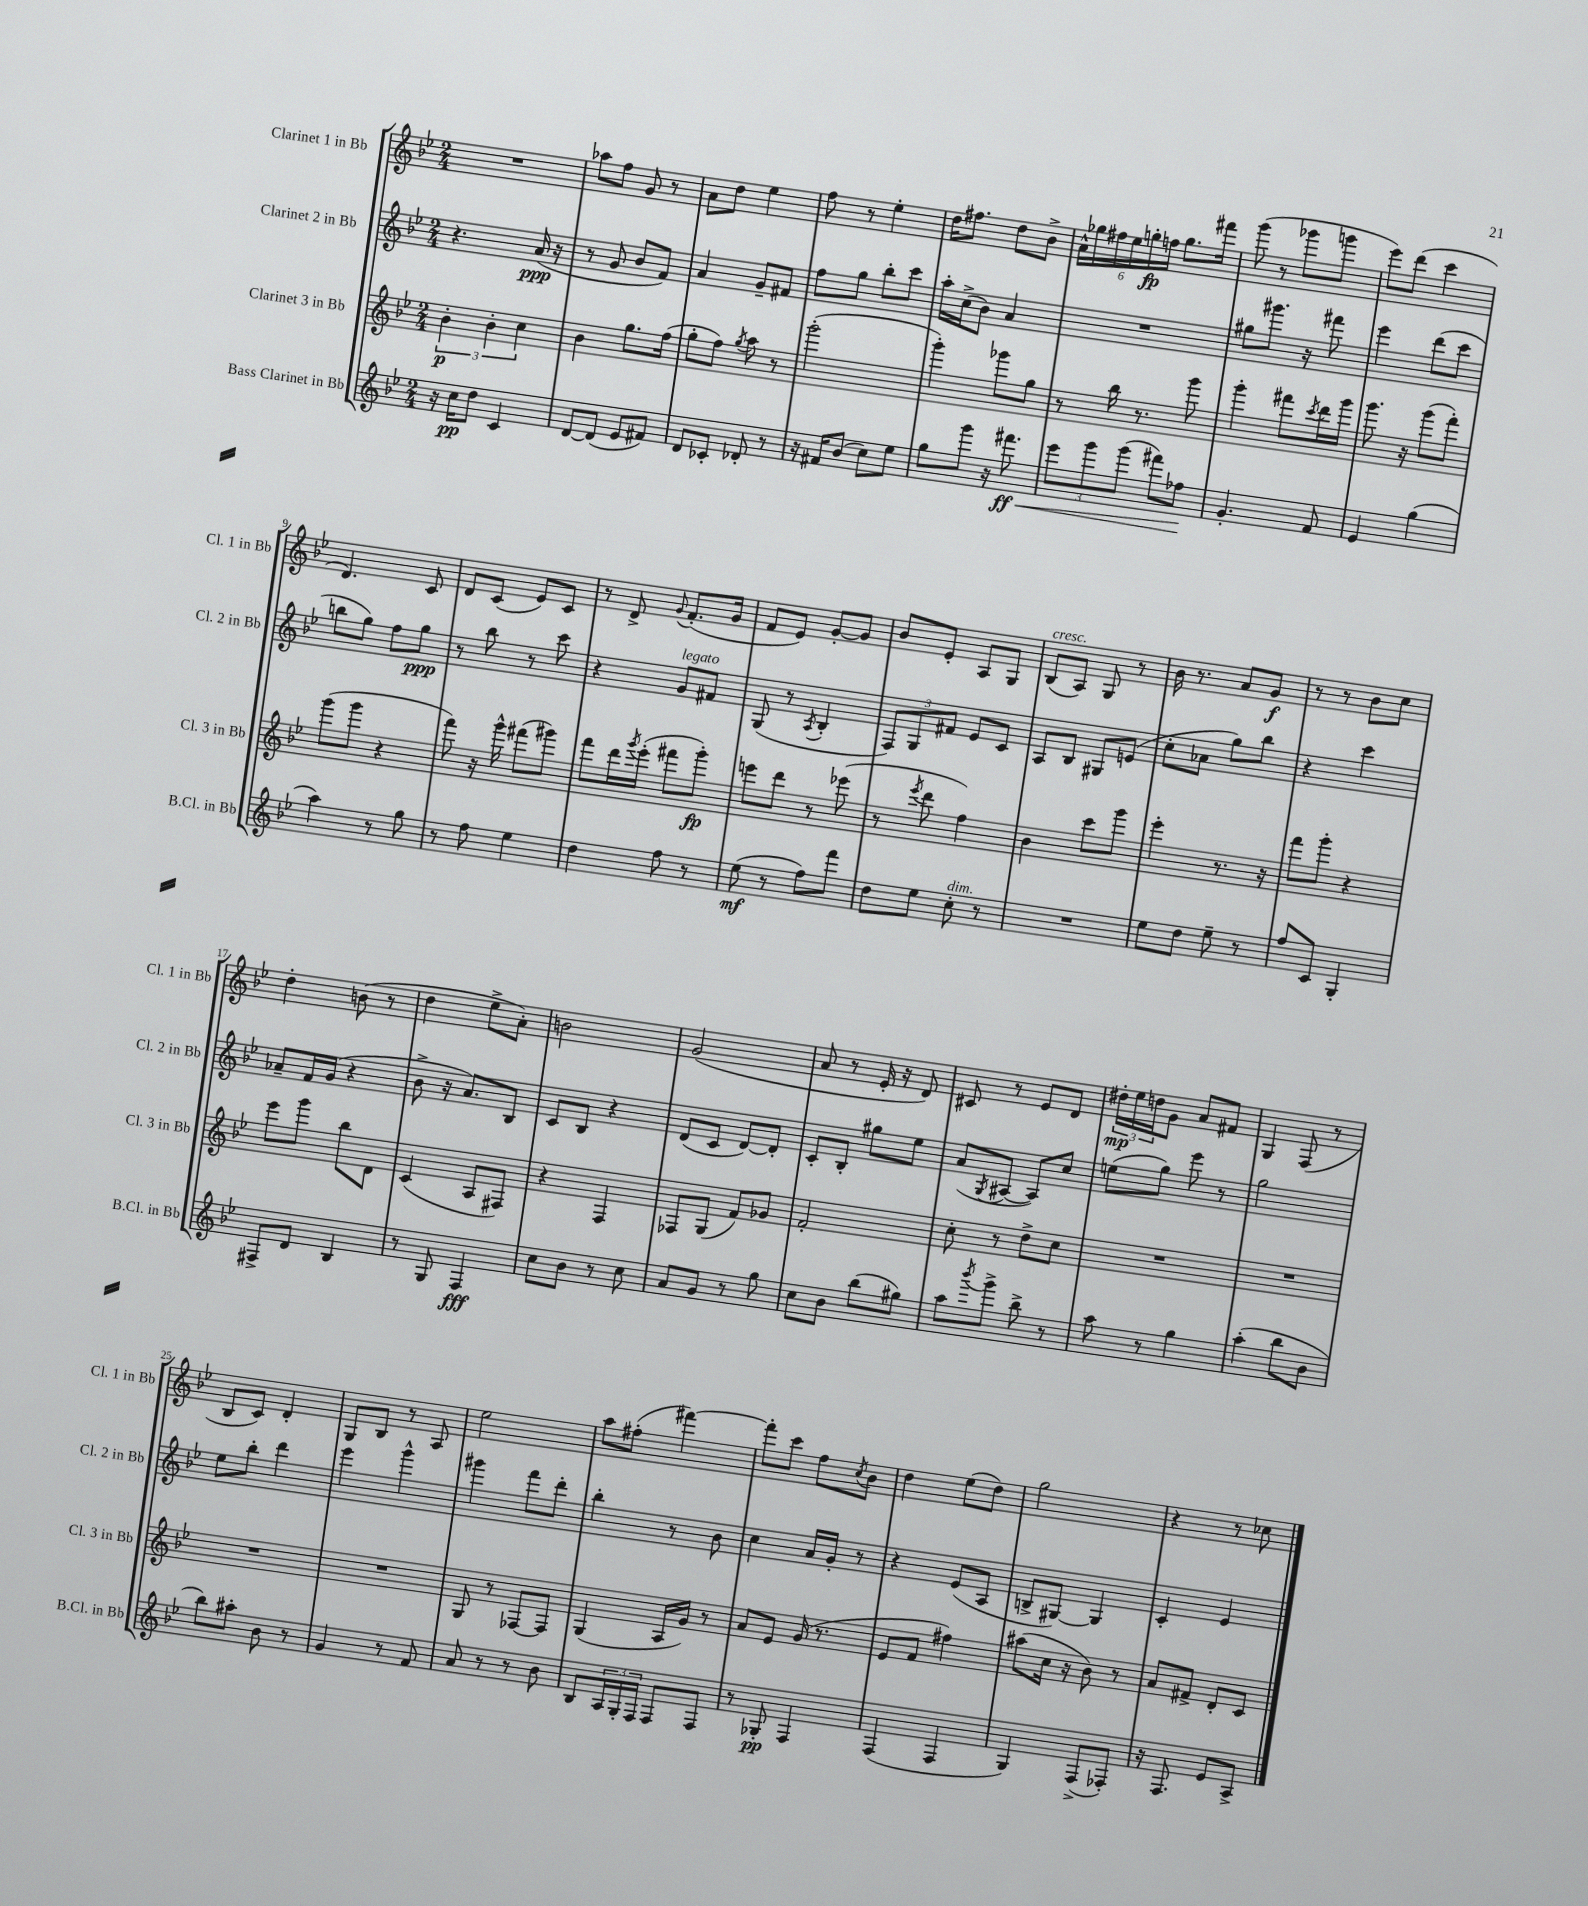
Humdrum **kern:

**kern	**kern	**kern	**kern
*staff4	*staff3	*staff2	*staff1
*clefG2	*clefG2	*clefG2	*clefG2
*k[b-e-]	*k[b-e-]	*k[b-e-]	*k[b-e-]
*M2/4	*M2/4	*M2/4	*M2/4
16r	6b-'	4.r	2r
16cc	.	.	.
8dd	.	.	.
.	6b-'	.	.
4c	.	.	.
.	6cc	.	.
.	.	(16a	.
.	.	16r	.
=	=	=	=
[8d	4b-	8r	8aa-
(8d]	.	8g	8ff
8e-	8.gg	8b-	8g
8f#)	.	8f)	8r
.	(16ff	.	.
=	=	=	=
8d	8gg'	4a	8a
8c-'	8ff)	.	8dd
.	8qgg	.	.
8d-'	8aa	8g~	4ee-
8r	8r	8f#	.
=	=	=	=
16r	(2ggg'	8ff	8ff
16f#	.	.	.
(8b-	.	8gg	8r
8cc)	.	8bb-'	4ee-'
8ee-	.	8ccc	.
=	=	=	=
8gg	4ggg')	16aa'	16dd
.	.	(16cc^	8.ff#
8ggg	.	8b-)	.
16r	8ggg-	4a	8dd
8.fff#	.	.	.
.	8gg	.	8b-^
=	=	=	=
12eee-	8r	2r	24a^^
.	.	.	24gg-
12ggg	.	.	24ff#
.	16bb-	.	24ee-
(12ggg	.	.	24gg'
.	8.r	.	.
.	.	.	24ff
8fff#)	.	.	8.gg
8ff-	8ggg	.	.
.	.	.	16fff#
=	=	=	=
4.g'	4ggg'	8gg#	(8ggg
.	.	8.ggg#	8r
.	8fff#	.	8ggg-
.	.	16r	.
.	8qccc	.	.
8f	16ddd	8fff#	8ggg
.	16ggg	.	.
=	=	=	=
4e-	8.ggg	4eee-	8eee-)
.	.	.	(8ddd
.	16r	.	.
(4gg	(8ggg	(8ddd	4ccc
.	8fff')	8ccc	.
=	=	=	=
4aa)	(8ggg	8bb	4.d)
.	8ggg	8gg)	.
8r	4r	8ff	.
8gg	.	8gg	8c
=	=	=	=
8r	8fff)	8r	8d
8ff	16r	8bb-	(8c
.	16ggg^^	.	.
4ee-	(8fff#	8r	8e-)
.	8ggg#)	8ccc	8c
=	=	=	=
4dd	8fff	4r	8r
.	16ddd	.	8d^
.	8qggg	.	.
.	(16eee-'	.	.
.	.	.	8qqg
8ff	8fff#	8g	(8.f'
8r	8ggg')	8f#	.
.	.	.	16g
=	=	=	=
(8ee-	8eee	(8G	8f
8r	8ddd	8r	8e-)
.	.	8qA	.
8ff)	8r	4B-'	[8g'
8fff	(8eee-	.	8g]
=	=	=	=
8dd	8r	12F)	8b-
.	.	12G	.
.	8qeee-	.	.
8ee-	8ddd	.	8e-'
.	.	12f#	.
8cc'	4ff)	8e-	8A
8r	.	8c	8G
=	=	=	=
2r	4b-	8A	(8B-
.	.	8B-	8A)
.	8ccc	8G#	8G
.	8ggg	(8e	8r
=	=	=	=
8ee-	4eee-'	8cc'	16b-
.	.	.	8.r
8dd	.	8a-	.
8ee-~	8.r	8gg)	8a
8r	.	8bb-	8g
.	16r	.	.
=	=	=	=
8ff	8fff	4r	8r
8c	8ggg'	.	8r
4G'	4r	4ccc	8b-
.	.	.	8cc
=	=	=	=
8F#^	8eee-	8a-~	4dd'
8d	8ggg	16f	.
.	.	(16g	.
4B-	8bb-	4r	(8b
.	8d	.	8r
=	=	=	=
8r	(4c	8b-^	4dd
8G	.	16r	.
.	.	8.a)	.
4F	8A	.	8ee-^
.	8F#)	8B-	8a')
=	=	=	=
8cc	4r	8c	2b
8b-	.	8B-	.
8r	4F	4r	.
8cc	.	.	.
=	=	=	=
8a	8F-	(8d	(2g
8g	(8G	8c	.
8r	8f)	[8d)	.
8gg	8g-	8d']	.
=	=	=	=
8cc	2f'	8c'	8a
8b-	.	8B-'	8r
(8bb-	.	8gg#	16e-'
.	.	.	16r
8gg#)	.	8ee-	8d)
=	=	=	=
8aa	8cc'	(8a	8c#
8qbbb-	.	8qG	.
8ggg^	8r	[8A#	8r
8bb-^	8dd^	8A#])	8e-
8r	8cc	8cc	8d
=	=	=	=
8aa	2r	(8ee	24dd#'
.	.	.	24ee-
.	.	.	24dd
8r	.	8gg)	8g
4gg	.	8eee-	8a
.	.	8r	8f#
=	=	=	=
(4aa'	2r	2gg	4G
8bb-	.	.	(8F
8b-	.	.	8r
=	=	=	=
8bb-)	2r	8ee-	8B-
8aa#'	.	8bb-'	8c)
8b-	.	4ddd	4d'
8r	.	.	.
=	=	=	=
4g	2r	4eee-	8G
.	.	.	8B-
8r	.	4ggg^^	8r
8f	.	.	8A
=	=	=	=
8a	8G	4ggg#	2ee-
8r	8r	.	.
8r	[8F-	8fff	.
8b-	8F-]	8ddd'	.
=	=	=	=
8B-	(4G	4bb-'	8aa
24A	.	.	(8ff#'
24G'	.	.	.
24F	.	.	.
8F	16A	8r	[4fff#)
.	16g)	.	.
8F	8r	8b-	.
=	=	=	=
8r	8a	4cc	8fff#']
8G-'	8e-	.	8ccc
4F	(16g	16a	8ff
.	8.r	16g'	.
.	.	.	8qcc
.	.	8r	8b-
=	=	=	=
(4F	8e-	4r	4dd
.	8f	.	.
4F	4ff#)	(8e-	(8ee-
.	.	8A	8dd)
=	=	=	=
4G)	(8aa#	8B^	2gg
.	16cc	[8G#)	.
.	16r	.	.
(8F^	8b-)	4G#]	.
8F-')	8r	.	.
=	=	=	=
16r	8a	4c'	4r
8.F	.	.	.
.	8f#^	.	.
8e-	8d'	4e-	8r
8A^	8c	.	8cc-
==	==	==	==
*-	*-	*-	*-
